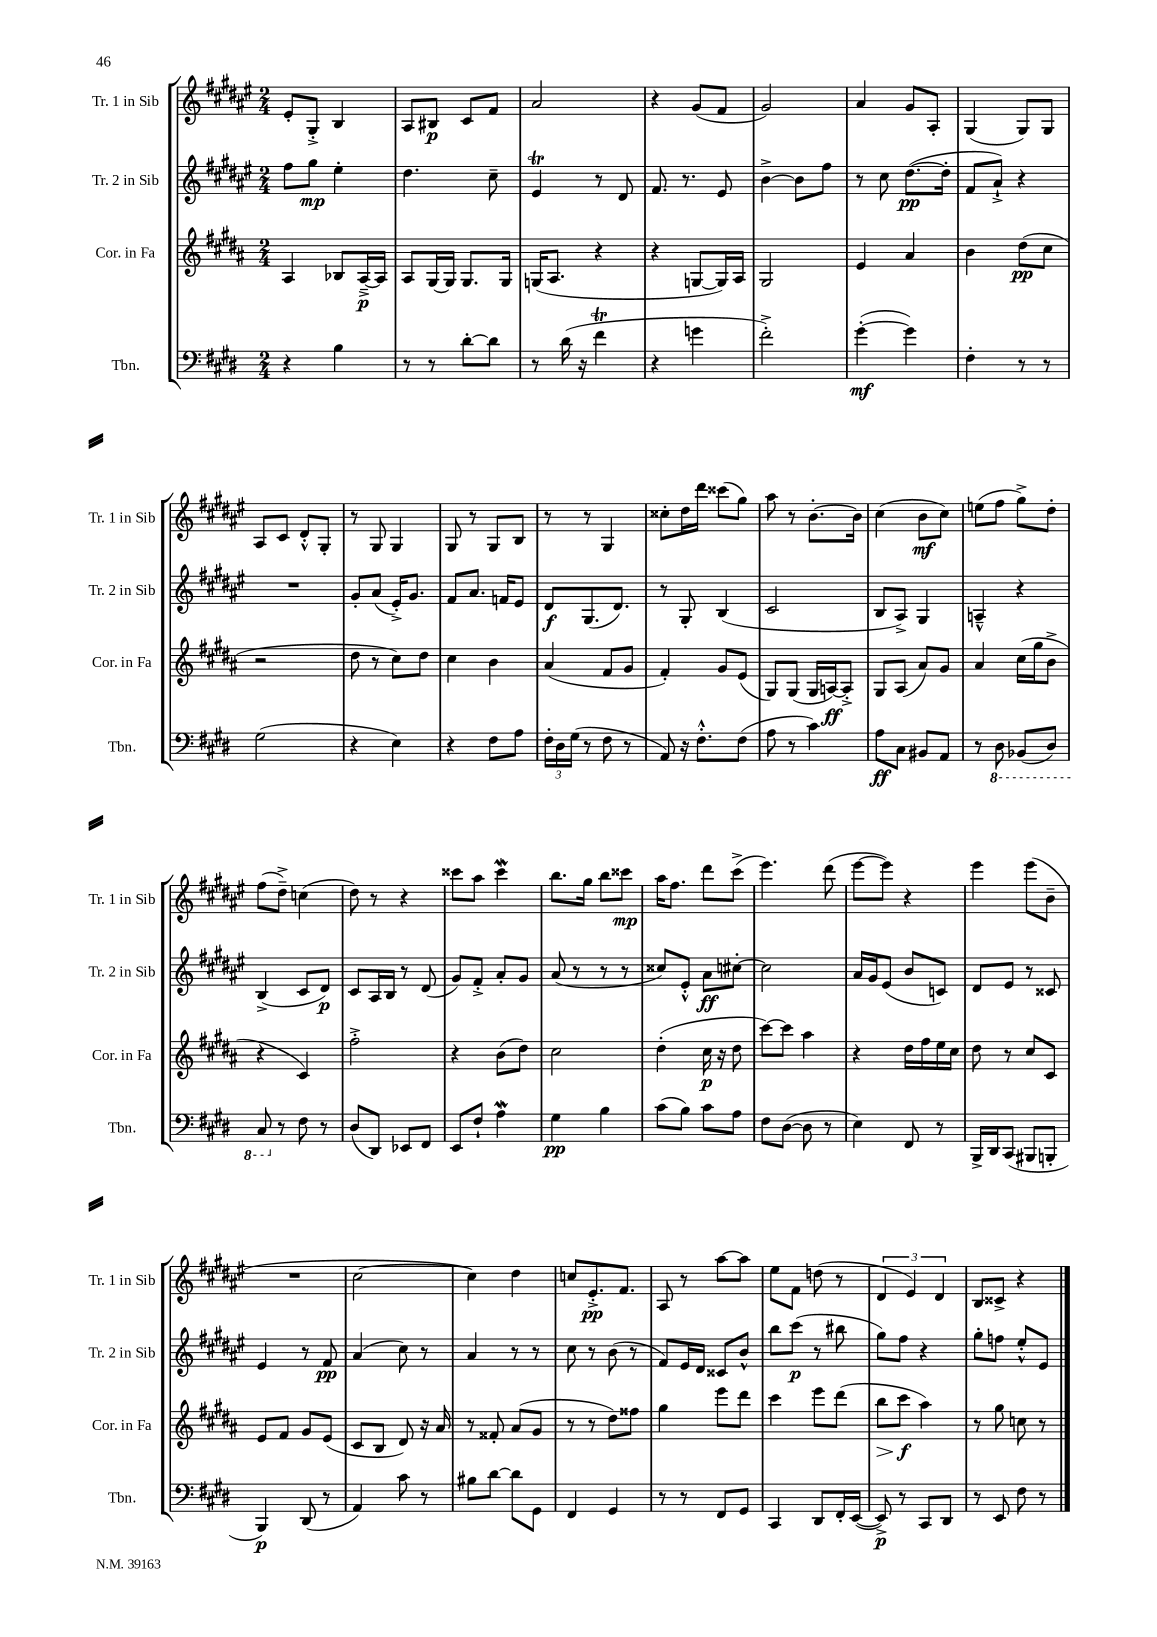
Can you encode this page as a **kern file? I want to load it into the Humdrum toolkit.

**kern	**dynam	**kern	**dynam	**kern	**dynam	**kern	**dynam
*part4	*part4	*part3	*part3	*part2	*part2	*part1	*part1
*staff4	*staff4	*staff3	*staff3	*staff2	*staff2	*staff1	*staff1
*I"Tbn.	*	*I"Cor. in Fa	*	*I"Tr. 2 in Sib	*	*I"Tr. 1 in Sib	*
*I'Tbn.	*	*I'Cor. in Fa	*	*I'Tr. 2 in Sib	*	*I'Tr. 1 in Sib	*
*clefF4	*	*clefG2	*	*clefG2	*	*clefG2	*
*k[f#c#g#d#]	*	*k[f#c#g#d#a#]	*	*k[f#c#g#d#a#e#]	*	*k[f#c#g#d#a#e#]	*
*M2/4	*	*M2/4	*	*M2/4	*	*M2/4	*
=43	=43	=43	=43	=43	=43	=43	=43
4r	.	4A#/	.	8ff#\L	.	8e#'/L	.
.	.	.	.	8gg#\J	mp	8G#'^/J	.
4B\	.	8B-X/L	.	4ee#'\	.	4B/	.
.	.	[16A#~^/L	p	.	.	.	.
.	.	16A#/JJ]	.	.	.	.	.
=44	=44	=44	=44	=44	=44	=44	=44
8r	.	8A#/L	.	4.dd#\	.	8A#/L	.
8r	.	[16G#/L	.	.	.	8B#X/J	p
.	.	16G#/JJ]	.	.	.	.	.
[8d#'\L	.	8.G#/L	.	.	.	8c#/L	.
8d#\J]	.	.	.	8cc#~\	.	8f#/J	.
.	.	16G#/Jk	.	.	.	.	.
=45	=45	=45	=45	=45	=45	=45	=45
8r	.	(16Gn/KL	.	4e#t/	.	2a#/	.
.	.	8.A#/J	.	.	.	.	.
(16d#\	.	.	.	.	.	.	.
16r	.	.	.	.	.	.	.
4f#T\	.	4r	.	8r	.	.	.
.	.	.	.	8d#/	.	.	.
=46	=46	=46	=46	=46	=46	=46	=46
4r	.	4r	.	8.f#/	.	4r	.
.	.	.	.	8.r	.	.	.
4gn\	.	[8Gn/L	.	.	.	(8g#/L	.
.	.	16G/L])	.	8e#/	.	8f#/J	.
.	.	16A#/JJ	.	.	.	.	.
=47	=47	=47	=47	=47	=47	=47	=47
2f#'^\)	.	2G#/	.	[4b^\	.	2g#/)	.
.	.	.	.	8b\L]	.	.	.
.	.	.	.	8ff#\J	.	.	.
=48	=48	=48	=48	=48	=48	=48	=48
([4g#'\	mf	4e/	.	8r	.	4a#/	.
.	.	.	.	8cc#\	.	.	.
4g#\])	.	4a#/	.	([8.dd#\L	pp	8g#/L	.
.	.	.	.	.	.	8A#'/J	.
.	.	.	.	16dd#'\Jk]	.	.	.
=49	=49	=49	=49	=49	=49	=49	=49
4F#'\	.	4b\	.	8f#/L	.	(4G#/	.
.	.	.	.	8a#`^/J)	.	.	.
8r	.	(8dd#\L	pp	4r	.	8G#/L)	.
8r	.	8cc#\J	.	.	.	8G#/J	.
!!LO:LB:g=z
=50	=50	=50	=50	=50	=50	=50	=50
(2G#\	.	2r	.	2r	.	8A#/L	.
.	.	.	.	.	.	8c#/J	.
.	.	.	.	.	.	8d#'^^/L	.
.	.	.	.	.	.	8G#'/J	.
=51	=51	=51	=51	=51	=51	=51	=51
4r	.	8dd#\	.	8g#'/L	.	8r	.
.	.	8r	.	(8a#/J	.	8G#/	.
4E\)	.	8cc#\L)	.	16e#'^/KL)	.	4G#/	.
.	.	.	.	8.g#/J	.	.	.
.	.	8dd#\J	.	.	.	.	.
=52	=52	=52	=52	=52	=52	=52	=52
4r	.	4cc#\	.	8f#/L	.	8G#/	.
.	.	.	.	8.a#/J	.	8r	.
8F#\L	.	4b\	.	.	.	8G#/L	.
.	.	.	.	16fn/KL	.	.	.
8A\J	.	.	.	8e#/J	.	8B/J	.
=53	=53	=53	=53	=53	=53	=53	=53
24F#'\LL	.	(4a#/	.	8d#/L	f	8r	.
24D#\	.	.	.	.	.	.	.
(24G#\JJ	.	.	.	.	.	.	.
8r	.	.	.	(8.G#/	.	8r	.
8F#\	.	8f#/L	.	.	.	4G#/	.
.	.	.	.	8.d#/J)	.	.	.
8r	.	8g#/J	.	.	.	.	.
=54	=54	=54	=54	=54	=54	=54	=54
8AA/)	.	4f#'/)	.	8r	.	8cc##X'\L	.
16r	.	.	.	8G#'/	.	16dd#\L	.
8.F#'^^\L	.	.	.	.	.	16ddd#\JJ	.
.	.	8g#/L	.	(4B/	.	(8ccc##X\L	.
(8F#\J	.	(8e/J	.	.	.	8gg#\J)	.
=55	=55	=55	=55	=55	=55	=55	=55
8A\	.	8G#/L)	.	2c#/	.	8aa#\	.
8r	.	(8G#/J	.	.	.	8r	.
4c#\)	.	16G#/LL	.	.	.	[8.b'\L	.
.	.	[16An/J)	ff	.	.	.	.
.	.	8A'^/J]	.	.	.	.	.
.	.	.	.	.	.	16b\Jk]	.
=56	=56	=56	=56	=56	=56	=56	=56
8A\L	ff	8G#/L	.	8B/L	.	(4cc#\	.
8C#\J	.	(8A#/J	.	8A#^/J)	.	.	.
8BB#X/L	.	8a#/L)	.	4G#/	.	8b\L	mf
8AA/J	.	8g#/J	.	.	.	8cc#\J)	.
=57	=57	=57	=57	=57	=57	=57	=57
8r	.	4a#/	.	4An~^^/	.	(8een\L	.
*8ba	*	*	*	*	*	*	*
8DD#\	.	.	.	.	.	8ff#\J	.
(8BBB-X/L	.	(16cc#\LL	.	4r	.	8gg#^\L)	.
.	.	16gg#\J	.	.	.	.	.
8DD#/J)	.	8b^\J	.	.	.	8dd#'\J	.
!!LO:LB:g=z
=58	=58	=58	=58	=58	=58	=58	=58
8CC#/	.	4r	.	(4B^/	.	(8ff#\L	.
*X8ba	*	*	*	*	*	*	*
8r	.	.	.	.	.	8dd#~^\J)	.
8F#\	.	4c#/)	.	8c#/L	.	(4ccn\	.
8r	.	.	.	8d#/J)	p	.	.
=59	=59	=59	=59	=59	=59	=59	=59
(8D#/L	.	2ff#'^\	.	8c#/L	.	8dd#\)	.
8DD#/J)	.	.	.	16A#/L	.	8r	.
.	.	.	.	16B/JJ	.	.	.
8EE-X/L	.	.	.	8r	.	4r	.
8FF#/J	.	.	.	(8d#/	.	.	.
=60	=60	=60	=60	=60	=60	=60	=60
8EE/L	.	4r	.	8g#/L)	.	8ccc##X\L	.
8F#`/J	.	.	.	8f#'^/J	.	8aa#\J	.
4Aw\	.	(8b\L	.	8a#'/L	.	4ccc##W\	.
.	.	8dd#\J)	.	8g#/J	.	.	.
=61	=61	=61	=61	=61	=61	=61	=61
4G#\	pp	2cc#\	.	(8a#/	.	8.bb\L	.
.	.	.	.	8r	.	.	.
.	.	.	.	.	.	16gg#\Jk	.
4B\	.	.	.	8r	.	8bb\L	.
.	.	.	.	8r	.	8ccc##X\J	mp
=62	=62	=62	=62	=62	=62	=62	=62
(8c#\L	.	(4dd#'\	.	8cc##X/L)	.	16aa#\KL	.
.	.	.	.	.	.	8.ff#\J	.
8B\J)	.	.	.	8e#'^^/J	.	.	.
8c#\L	.	16cc#\	p	8a#\L	ff	8ddd#\L	.
.	.	16r	.	.	.	.	.
8A\J	.	8dd#\	.	[8cc#X'\J	.	(8ccc#^\J	.
=63	=63	=63	=63	=63	=63	=63	=63
8F#\L	.	[8ccc#\L)	.	2cc#\]	.	4.eee#\)	.
([8D#\J	.	8ccc#\J]	.	.	.	.	.
8D#\]	.	4aa#\	.	.	.	.	.
8r	.	.	.	.	.	(8ddd#\	.
=64	=64	=64	=64	=64	=64	=64	=64
4E\)	.	4r	.	16a#/LL	.	[8eee#\L	.
.	.	.	.	16g#/J	.	.	.
.	.	.	.	(8e#/J	.	8eee#\J])	.
8FF#/	.	16dd#\LL	.	8b/L	.	4r	.
.	.	16ff#\	.	.	.	.	.
8r	.	16ee\	.	8cn/J)	.	.	.
.	.	16cc#\JJ	.	.	.	.	.
=65	=65	=65	=65	=65	=65	=65	=65
16BBB^/LL	.	8dd#\	.	8d#/L	.	4eee#\	.
16DD#/J	.	.	.	.	.	.	.
(8CC#/J	.	8r	.	8e#/J	.	.	.
8BBB#X/L	.	8cc#/L	.	8r	.	(8eee#\L	.
8BBBn'/J	.	8c#/J	.	8c##X/	.	8b~\J	.
!!LO:LB:g=z
=66	=66	=66	=66	=66	=66	=66	=66
4BBB/)	p	8e/L	.	4e#/	.	2r	.
.	.	8f#/J	.	.	.	.	.
(8DD#/	.	8g#/L	.	8r	.	.	.
8r	.	(8e/J	.	8f#/	pp	.	.
=67	=67	=67	=67	=67	=67	=67	=67
4AA/)	.	8c#/L	.	(4a#/	.	[2cc#\	.
.	.	8B/J	.	.	.	.	.
8c#\	.	8d#/)	.	8cc#\)	.	.	.
8r	.	16r	.	8r	.	.	.
.	.	16a#/	.	.	.	.	.
=68	=68	=68	=68	=68	=68	=68	=68
8B#X\L	.	8r	.	4a#/	.	4cc#\])	.
[8d#\J	.	8f##X'/	.	.	.	.	.
8d#\L]	.	(8a#/L	.	8r	.	4dd#\	.
8GG#\J	.	8g#/J	.	8r	.	.	.
=69	=69	=69	=69	=69	=69	=69	=69
4FF#/	.	8r	.	8cc#\	.	8ccn/L	.
.	.	8r	.	8r	.	8.e#'^/	pp
4GG#/	.	8dd#\L)	.	(8b\	.	.	.
.	.	.	.	.	.	8.f#/J	.
.	.	8ff##X\J	.	8r	.	.	.
=70	=70	=70	=70	=70	=70	=70	=70
8r	.	4gg#\	.	8f#/L)	.	8A#/	.
8r	.	.	.	16e#/L	.	8r	.
.	.	.	.	16d#/JJ	.	.	.
8FF#/L	.	8eee\L	.	8c##X/L	.	[8aa#\L	.
8GG#/J	.	8ddd#\J	.	8b^^/J	.	8aa#\J]	.
=71	=71	=71	=71	=71	=71	=71	=71
4CC#/	.	4ccc#\	.	8bb\L	.	8ee#\L	.
.	.	.	.	(8ccc#\J	p	8f#\J	.
8DD#/L	.	8eee\L	.	8r	.	(8ddn\	.
16FF#'/L	.	(8ddd#\J	.	8bb#X\	.	8r	.
([16EE/JJ	.	.	.	.	.	.	.
=72	=72	=72	=72	=72	=72	=72	=72
!	!	!	!LO:HP:b	!	!	!	!
8EE^/])	p	8bb\L	>	8gg#\L)	.	6d#/	.
8r	.	8ccc#\J	f	8ff#\J	.	.	.
.	.	.	.	.	.	6e#/)	.
8CC#/L	.	4aa#\)	]	4r	.	.	.
.	.	.	.	.	.	6d#/	.
8DD#/J	.	.	.	.	.	.	.
=73	=73	=73	=73	=73	=73	=73	=73
8r	.	8r	.	8gg#'\L	.	8B/L	.
8EE/	.	8gg#\	.	8ffn\J	.	8c##X^/J	.
8F#\	.	8ccn\	.	8ee#'^^/L	.	4r	.
8r	.	8r	.	8e#/J	.	.	.
==	==	==	==	==	==	==	==
*-	*-	*-	*-	*-	*-	*-	*-
